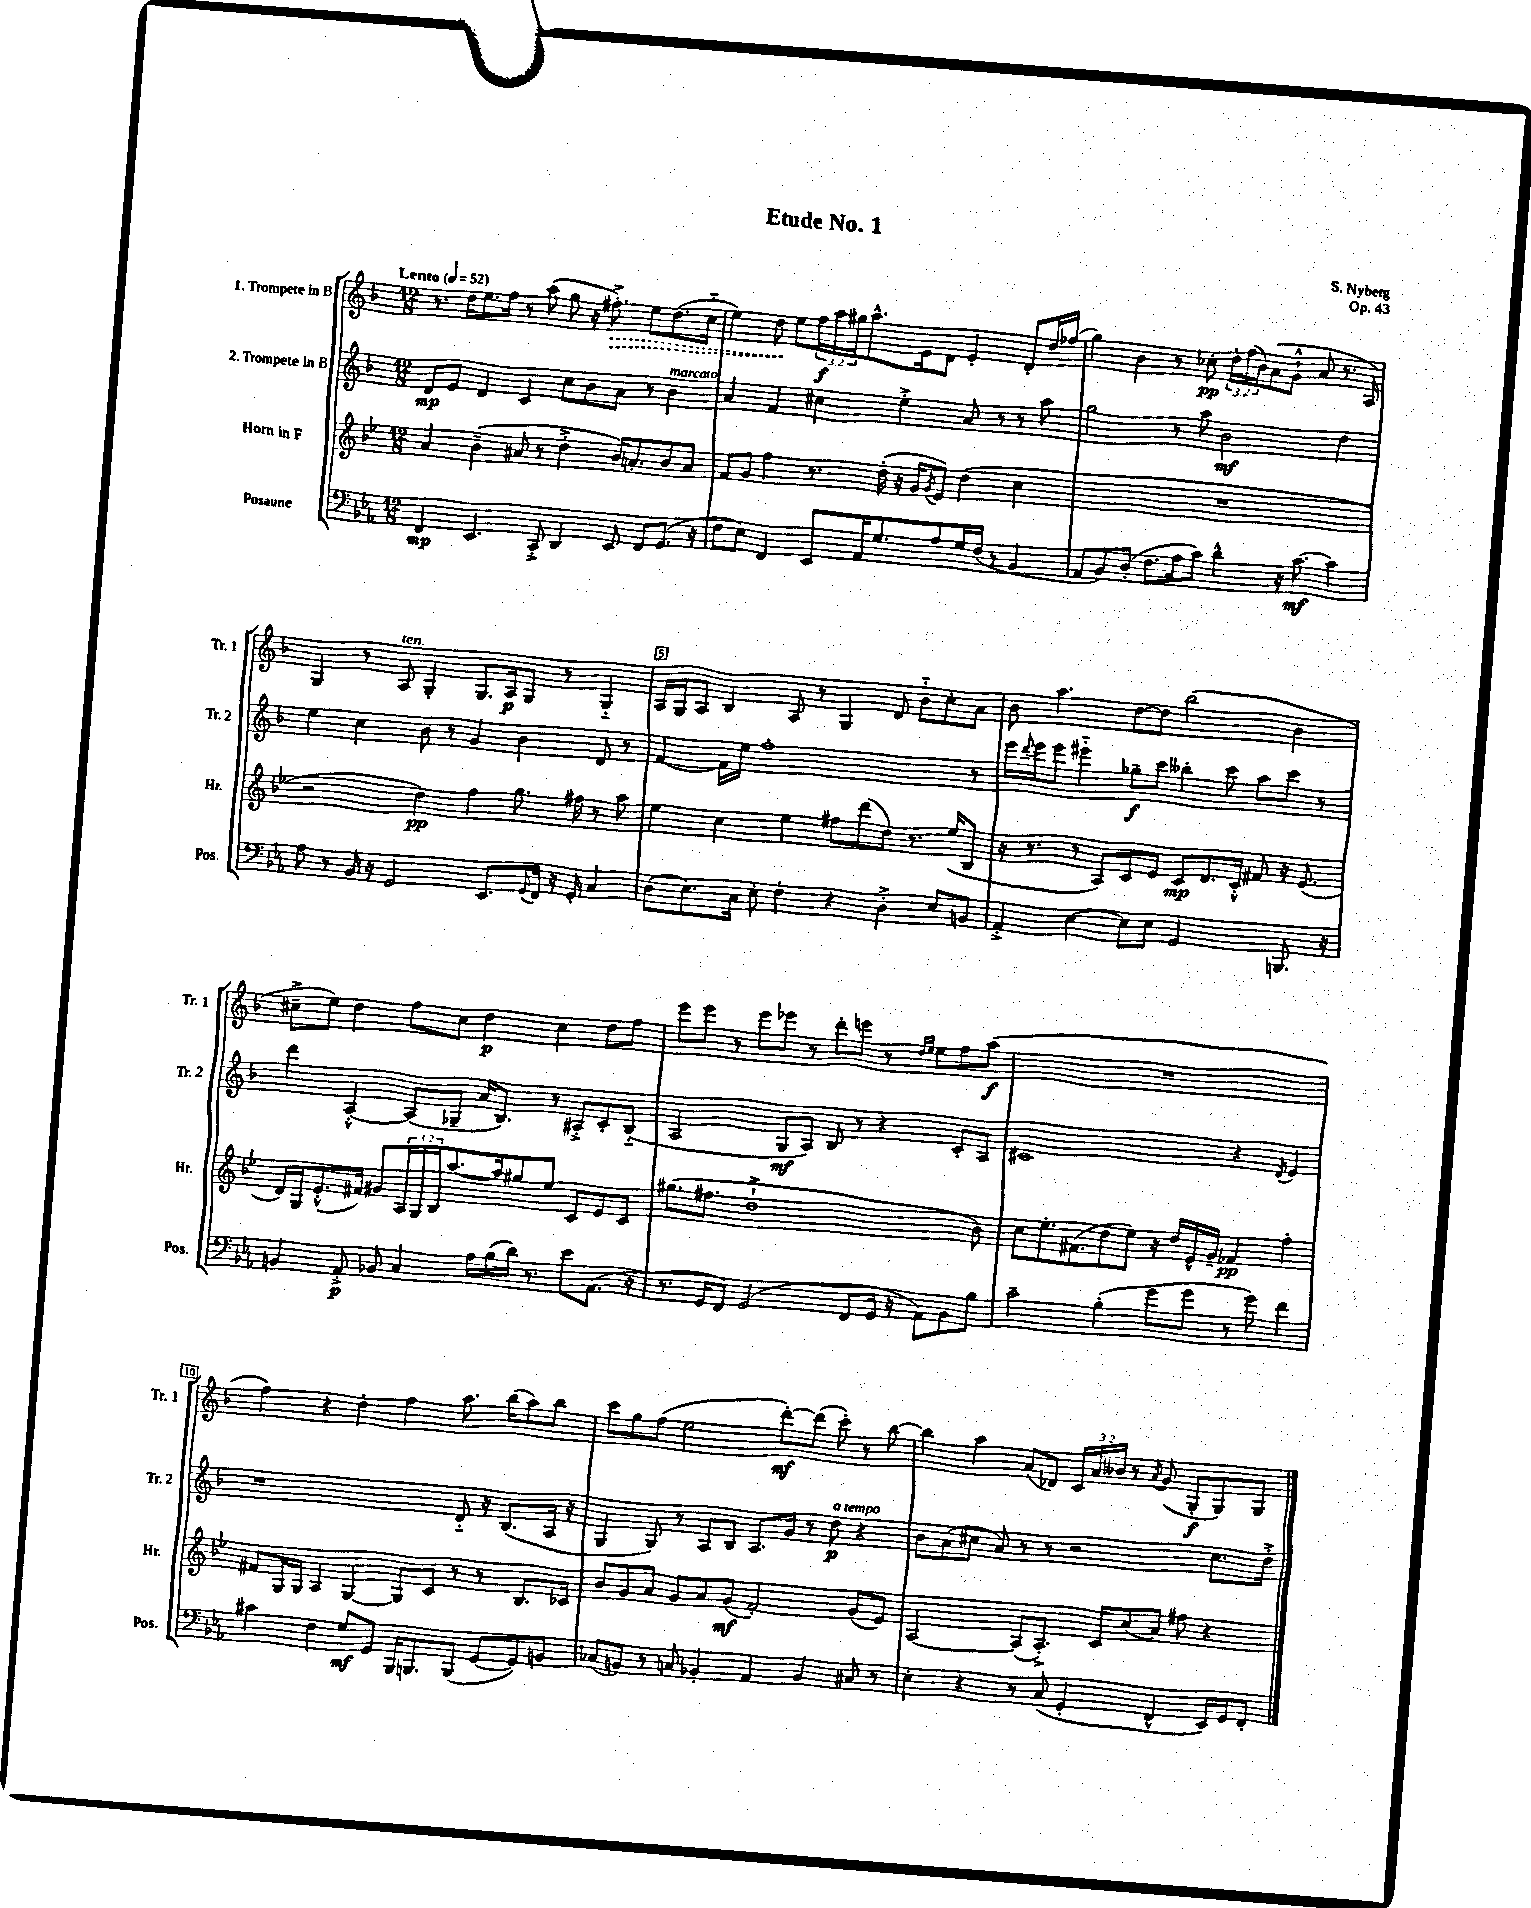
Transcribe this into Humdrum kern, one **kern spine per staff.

**kern	**kern	**kern	**kern
*staff4	*staff3	*staff2	*staff1
*clefF4	*clefG2	*clefG2	*clefG2
*k[b-e-a-]	*k[b-e-]	*k[b-]	*k[b-]
*M12/8	*M12/8	*M12/8	*M12/8
*MM52	*MM52	*MM52	*MM52
4FF	4a	8d	8.r
.	.	8e	.
.	.	.	16dd
4.EE-	(4b-~	4d	8.ee
.	.	.	16ff
.	8a#	4c	8r
8CC'^	8r	.	(8aa
4DD	4dd'^	8cc	8gg
.	.	8b-	16r
.	.	.	8.ff#'^)
8EE-	16b-)	8a	.
.	8.a'	.	.
8FF	.	8r	8ee
(8.GG	8b-	4b-	(8.dd
.	8a	.	.
16r	.	.	16cc'~
=	=	=	=
8F	8f	4a	4ee)
8E-)	8g	.	.
4FF	4ff	4f	8dd
.	.	.	8ee
8EE-	8.r	4cc#	24ff
.	.	.	24aa
.	.	.	24gg#
16AA-	.	.	8.aa^^
8.G	(16dd'	.	.
.	16r	4ee'^	.
.	16g	.	16e
.	8qg	.	.
8A-	8e-)	.	8d
16G	(4dd	8a	4e'
(16F	.	.	.
8r	.	8r	.
4BB-	4cc	8r	8d'
.	.	8aa	16dd
.	.	.	(16ff-
=	=	=	=
8AA-	1.r	2gg	4gg)
8BB-)	.	.	.
(8D'	.	.	4b-
8.F	.	.	.
.	.	8r	8r
16A-	.	.	.
8c)	.	8aa	8cc-'
4d^^	.	2b-	24dd'
.	.	.	(24ff
.	.	.	24b-)
.	.	.	(8a
16r	.	.	8g`^^
[8.c	.	.	.
.	.	.	8a
4c]	.	4dd	8.r
.	.	.	16A)
=	=	=	=
8A-	2r	4ee	4G
8r	.	.	.
16BB-	.	4cc	8r
16r	.	.	.
2GG	.	.	8A
.	4dd)	8b-	4G'
.	.	8r	.
.	4ff	4g	8.G
8.EE-	.	.	.
.	.	.	16A
.	8.gg	4b-	8G
8qqGG	.	.	.
16FF	.	.	.
16r	.	.	8r
16GG'	16ff#	.	.
4C	8r	8d	4G'~
.	8aa	8r	.
=	=	=	=
(8D	4ee-	[4f	16A
.	.	.	16G
8.E-)	.	.	8A
.	4cc	16f]	4B-
16C	.	16ee	.
8E-'	.	1ff'	.
4F'	4ee-	.	8A
.	.	.	8r
4r	8ff#	.	4G
.	(8ddd	.	.
4D'^	8dd)	.	8d
.	8.r	.	8b-'~
8E-	.	.	8cc'
.	(16ee-	.	.
8BB	8B-	8r	8a
=	=	=	=
4AA-'^	16r	16eee	8b-
.	.	8qqddd	.
.	8.r	16eee	.
.	.	8eee	4.aa
[4E-	8r	4eee#'~	.
.	8A)	.	.
8E-]	8c	8gg-~	[8dd
8E-	8e-	8ccc	8dd]
2GG	8c	4bb--'	(2bb-
.	8.d	.	.
.	.	8ccc	.
.	16c'^^	.	.
.	8f#	8aa	.
8.BBB	16r	8ccc	4b-
.	(8.e-	.	.
.	.	8r	.
16r	.	.	.
=	=	=	=
4BB	16d)	4ddd	8cc#~^
.	16G	.	.
.	(8.e-'^^	.	8ee)
8AA-'^	.	[4A'^^	4dd
.	16f#)	.	.
8BB-	8g#	.	.
4C	24A	(8A]	8ff
.	24G	.	.
.	24B-	.	.
.	[8.aa	8G-~	8cc#
16A-	.	16a	4dd
(16B-	16aa]	8.B-)	.
16d)	8gg#	.	.
8.r	.	.	.
.	8ee-	8r	4cc#
8e-	8c	8A#'^	.
(8.AA-	8e-	8c'	8dd
.	8c	(8B-'~	8ff
16r	.	.	.
=	=	=	=
8.r	(8.gg#	2A	8eee
.	.	.	8eee
16GG	8.ff#	.	.
8FF)	.	.	8r
(2GG	1dd`^	.	8eee
.	.	8G	8eee-
.	.	8A)	8r
.	.	8B-	8ddd'
8FF	.	8r	8eee
16GG	.	4r	8r
16r	.	.	.
.	.	.	16qqdd
.	.	.	16qqee
8AA-)	.	.	8ee
8BB-	.	8c'	8ff
8B-	8b-)	8A	(8aa
=	=	=	=
2c~	8cc	1c#	1.r
.	8.ee-'	.	.
.	(8.f#	.	.
(4B-'	8dd	.	.
.	8ee-)	.	.
8g	16r	.	.
.	16dd	.	.
8g	16e-^^	.	.
.	16g~	.	.
8r	4f-	4r	.
8g)	.	.	.
.	.	8qd	.
4f	4ff'	4e	.
=	=	=	=
4c#	8f#	1r	4ff)
.	16G	.	.
.	16G	.	.
4F	4A	.	4r
8G	[4G	.	4dd'
8GG	.	.	.
16BBB-	8G]	.	4ff
8.BBB	.	.	.
.	8c	.	.
(8BBB	8r	8d'~	8.aa
[8GG	8r	16r	.
.	.	(8.B-	(16bb-
8GG])	8.B-	.	8aa)
8BB	.	16A	8bb-
.	16c-	16r	.
=	=	=	=
(8C-	8b-	4G	8ccc
8BB)	8g	.	8gg
8r	8a	8G)	(8ff
8C	8g	8r	2ee
4BB-'	8a	8A	.
.	(8g	8B-	.
4AA-	2f')	8.A	.
.	.	.	[8ddd')
.	.	16g	.
4BB-	.	8r	(8ddd]
.	.	8dd	8ccc')
8C#	(8g	4r	8r
8r	8e-)	.	[8bb-
=	=	=	=
4E-'	[2A	8b-	4bb-]
.	.	(8a	.
4r	.	8cc#	4aa
.	.	8a)	.
8r	(8A]	8r	(8a
(8C	8.A'^)	8r	8d-)
4GG'	.	2r	24c
.	.	.	24a
.	16c	.	.
.	.	.	24b--
.	(8cc	.	8r
.	.	.	8qa
4FF^^	8a)	.	(8g
.	8ff#	.	8G'
16EE-)	4r	8.cc#	8G)
16GG	.	.	.
8FF'	.	.	8G
.	.	16dd'^	.
==	==	==	==
*-	*-	*-	*-
